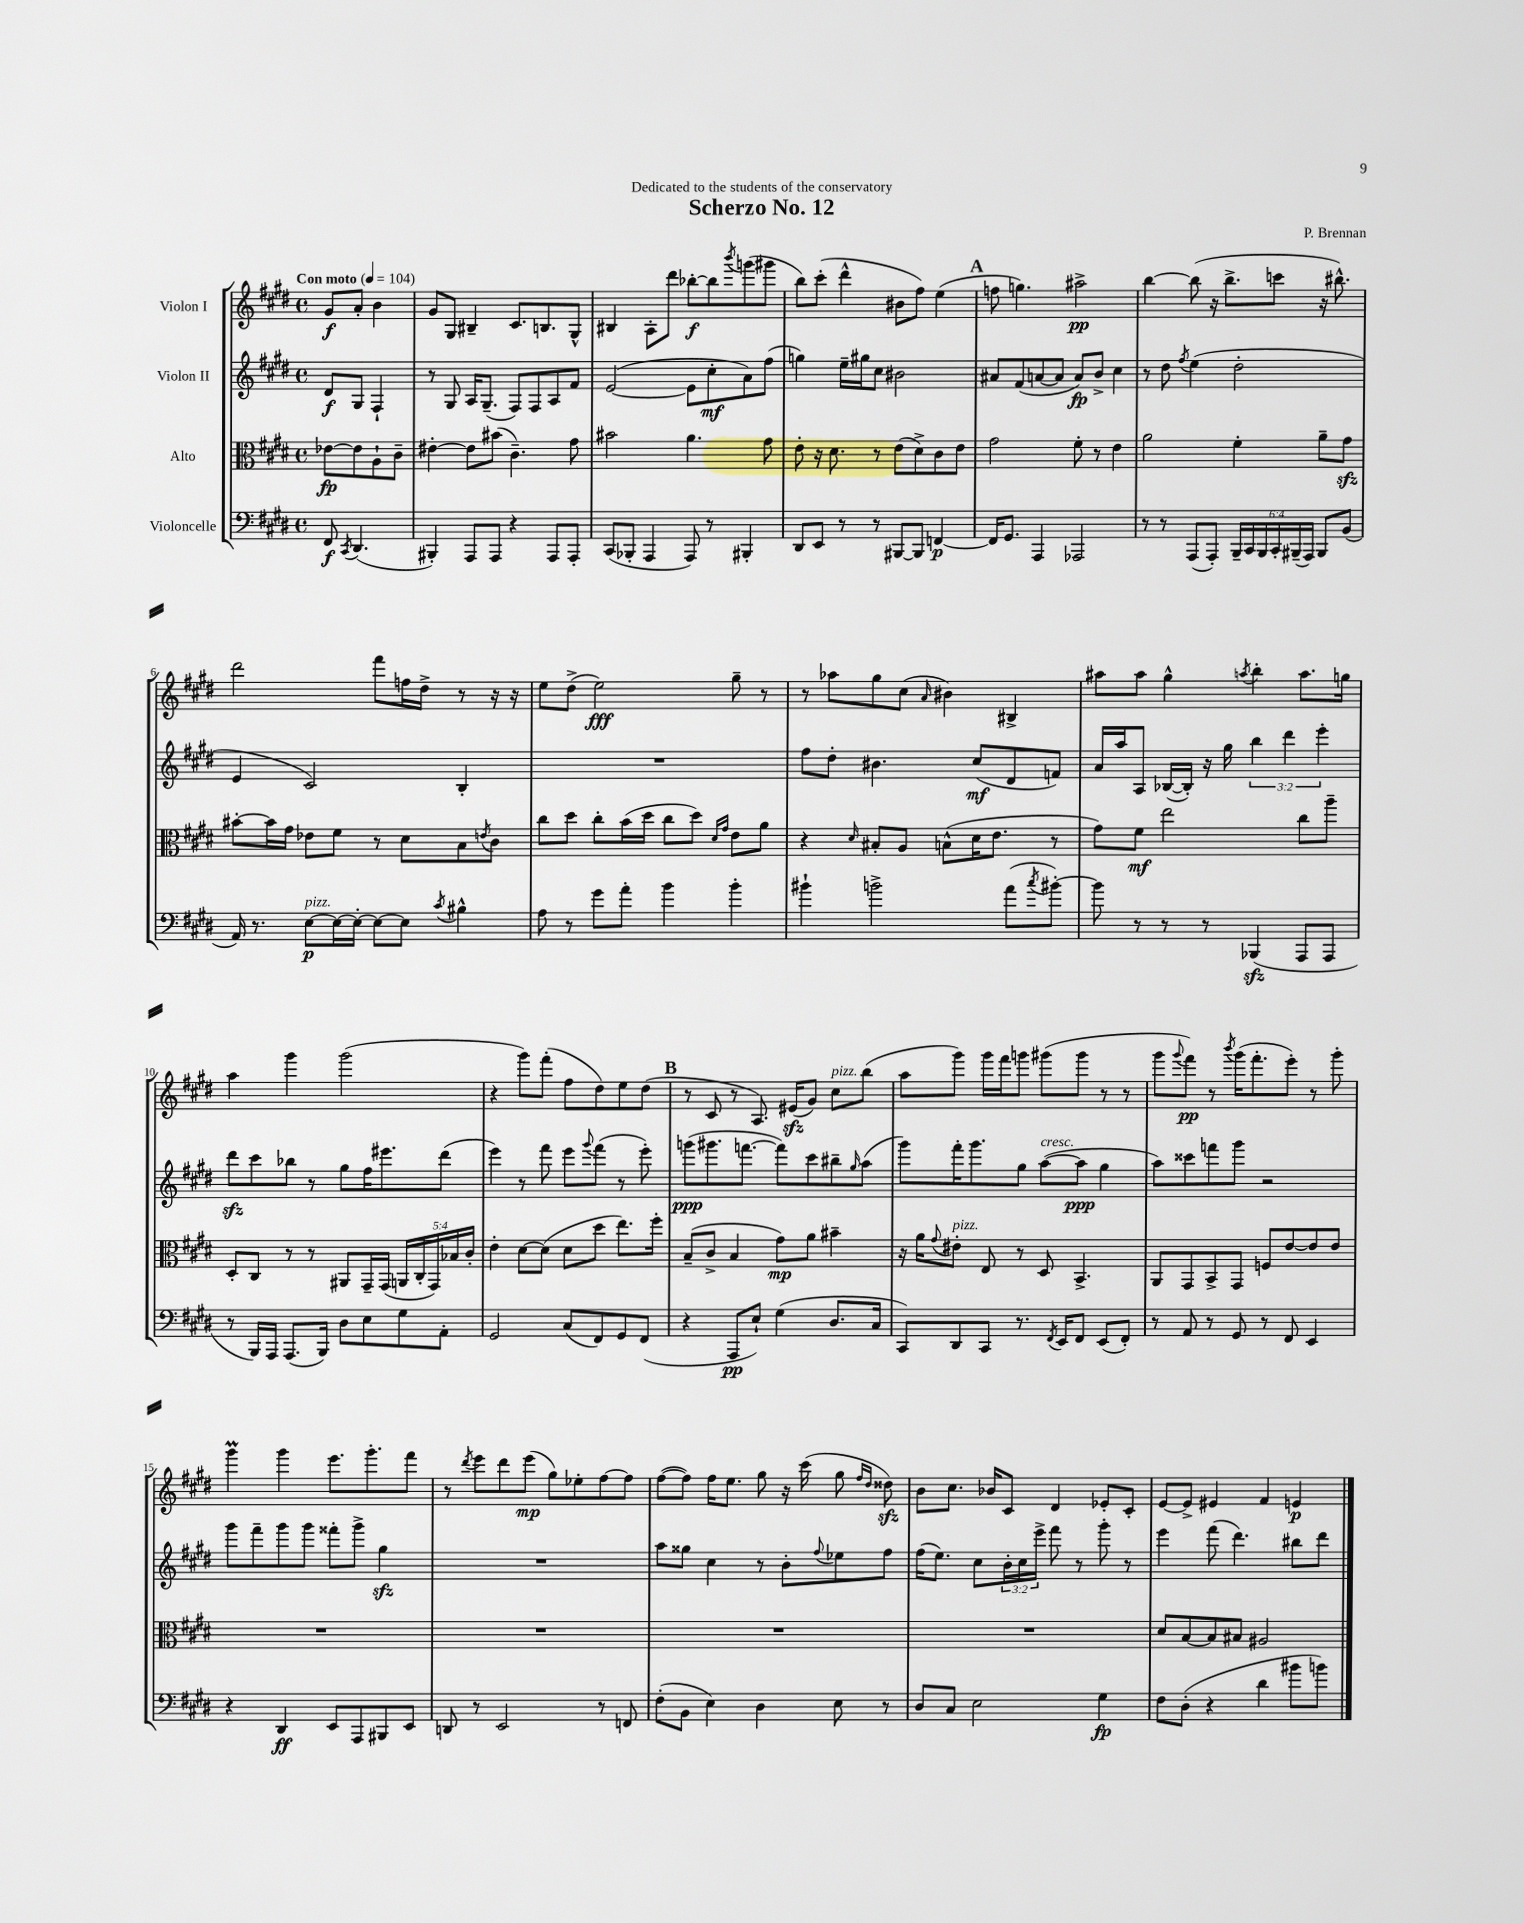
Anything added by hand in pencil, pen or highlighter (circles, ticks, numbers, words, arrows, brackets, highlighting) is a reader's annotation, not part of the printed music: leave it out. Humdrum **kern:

**kern	**dynam	**kern	**dynam	**kern	**dynam	**kern	**dynam
*part4	*part4	*part3	*part3	*part2	*part2	*part1	*part1
*staff4	*staff4	*staff3	*staff3	*staff2	*staff2	*staff1	*staff1
*I"Violoncelle	*	*I"Alto	*	*I"Violon II	*	*I"Violon I	*
*clefF4	*	*clefC3	*	*clefG2	*	*clefG2	*
*k[f#c#g#d#]	*	*k[f#c#g#d#]	*	*k[f#c#g#d#]	*	*k[f#c#g#d#]	*
*M4/4	*	*M4/4	*	*M4/4	*	*M4/4	*
*met(c)	*	*met(c)	*	*met(c)	*	*met(c)	*
*MM104	*	*MM104	*	*MM104	*	*MM104	*
=	=	=	=	=	=	=	=
!	!	!	!	!	!	!LO:TX:a:B:t=Con moto	!
8FF#/	f	[8e-X\L	fp	8d#/L	f	8g#/L	f
8qCC#/	.	.	.	.	.	.	.
(4.DD#/	.	8e-\]	.	8G#/J	.	8a'/J	.
.	.	8A`\	.	4F#`/	.	4b\	.
.	.	8c#~\J	.	.	.	.	.
=1	=1	=1	=1	=1	=1	=1	=1
4BBB#X'/)	.	[4e#X'\	.	8r	.	8g#/L	.
.	.	.	.	8G#/	.	8G#/J	.
8AAA/L	.	8e#\L]	.	16A/KL	.	4B#X~/	.
.	.	.	.	(8.G#~/J	.	.	.
8AAA/J	.	(8b#X\J	.	.	.	.	.
4r	.	4.c#~\)	.	8F#/L)	.	8.c#/L	.
.	.	.	.	8F#/	.	.	.
.	.	.	.	.	.	8.Bn/	.
8AAA/L	.	.	.	8A/	.	.	.
8AAA'/J	.	8g#\	.	8f#/J	.	8G#^^/J	.
=2	=2	=2	=2	=2	=2	=2	=2
(8CC#/L	.	2b#X\	.	([2e/	.	4B#X/	.
8BBB-X'/J	.	.	.	.	.	.	.
4AAA/	.	.	.	.	.	8A'\L	.
.	.	.	.	.	.	8ddd#\J	.
8AAA/)	.	4.a\	.	8e\L]	.	[8bb-X'\L	f
8r	.	.	.	8cc#'\	mf	8bb-\]	.
.	.	.	.	.	.	8qbbb/	.
4BBB#X'/	.	.	.	8a\)	.	(8gggn\	.
.	.	8g#\	.	(8ff#\J	.	8ggg#X\J	.
=3	=3	=3	=3	=3	=3	=3	=3
8DD#/L	.	8e'\	.	4ggn\)	.	8bb\L)	.
8EE/J	.	16r	.	.	.	(8ccc#'\J	.
.	.	8.d#\	.	.	.	.	.
8r	.	.	.	16ee~\LL	.	4ddd#^^\	.
.	.	.	.	16gg#X\J	.	.	.
8r	.	8r	.	8cc#\J	.	.	.
[8BBB#X/L	.	(8e\L	.	2b#X\	.	8b#X\L	.
8BBB#/J]	.	8d#^\)	.	.	.	8ff#\J)	.
[4FFn/	p	8c#\	.	.	.	(4ee\	.
.	.	8e\J	.	.	.	.	.
!!LO:REH:place=s1:t=A
=4	=4	=4	=4	=4	=4	=4	=4
16FF/KL]	.	2g#\	.	8a#X/L	.	8ffn\	.
8.GG#/J	.	.	.	.	.	.	.
.	.	.	.	(8f#/	.	4.ggn\)	.
4AAA/	.	.	.	[8an/	.	.	.
.	.	.	.	8a/J]	.	.	.
2AAA-X/	.	8f#'\	.	8a/L)	fp	2aa#X^\	pp
.	.	8r	.	8b^/J	.	.	.
.	.	4e\	.	4cc#\	.	.	.
=5	=5	=5	=5	=5	=5	=5	=5
8r	.	2a\	.	8r	.	[4bb\	.
8r	.	.	.	8dd#\	.	.	.
.	.	.	.	8qff#/	.	.	.
(8AAA/L	.	.	.	(4ee\	.	(8bb\]	.
8AAA'/J)	.	.	.	.	.	16r	.
.	.	.	.	.	.	8.bb^\L	.
24BBB~/LL	.	4f#'\	.	2dd#'\	.	.	.
24CC#/	.	.	.	.	.	.	.
24BBB/	.	.	.	.	.	.	.
24CC#'/	.	.	.	.	.	8cccn\J	.
(24BBB#X~/	.	.	.	.	.	.	.
24AAA/JJ)	.	.	.	.	.	.	.
8BBB#/L	.	8a~\L	.	.	.	16r	.
.	.	.	.	.	.	8.bb#X^^\)	.
(8BB/J	.	8g#zz\J	.	.	.	.	.
!!LO:LB:g=z
=6	=6	=6	=6	=6	=6	=6	=6
16AA/)	.	[8b#X'\L	.	4e/	.	2ddd#\	.
8.r	.	.	.	.	.	.	.
.	.	16b#\L]	.	.	.	.	.
.	.	16g#\JJ	.	.	.	.	.
!LO:TX:a:i:t=pizz.	!	!	!	!	!	!	!
[8E\L	p	8e-X\L	.	2c#/)	.	.	.
16E\L_	.	8f#\J	.	.	.	.	.
16E'\JJ_	.	.	.	.	.	.	.
8E\L_	.	8r	.	.	.	8fff#\L	.
8E\J]	.	8d#\L	.	.	.	16ffn\L	.
.	.	.	.	.	.	16dd#^\JJ	.
8qc#/	.	.	.	.	.	.	.
4B#X^^\	.	8B\	.	4B'/	.	8r	.
.	.	8qen/	.	.	.	.	.
.	.	8c#\J	.	.	.	16r	.
.	.	.	.	.	.	16r	.
=7	=7	=7	=7	=7	=7	=7	=7
8A\	.	8cc#\L	.	1r	.	8ee\L	.
8r	.	8dd#\J	.	.	.	(8dd#^\J	.
8g#\L	.	8cc#'\L	.	.	.	2ee\)	fff
8a'\J	.	(16b\L	.	.	.	.	.
.	.	16dd#\JJ	.	.	.	.	.
4b\	.	8cc#\L	.	.	.	.	.
.	.	8dd#\J)	.	.	.	.	.
.	.	16qqd#/LL	.	.	.	.	.
.	.	16qqg#/JJ	.	.	.	.	.
4b'\	.	8e\L	.	.	.	8gg#~\	.
.	.	8a\J	.	.	.	8r	.
=8	=8	=8	=8	=8	=8	=8	=8
4b#X`\	.	4r	.	8ff#\L	.	8r	.
.	.	.	.	8dd#'\J	.	8aa-X\L	.
.	.	16qqd#/	.	.	.	.	.
2bn^\	.	8B#X'/L	.	4.b#X\	.	8gg#\	.
.	.	8A/J	.	.	.	(8cc#\J	.
.	.	.	.	.	.	16qqa/	.
.	.	(8Bn^^\L	.	.	.	4b#X\)	.
.	.	16d#\K	.	(8cc#/L	mf	.	.
.	.	8.e\J	.	.	.	.	.
(8a\L	.	.	.	8d#/	.	4B#X^/	.
8qcc#/	.	.	.	.	.	.	.
[8b#X'\J)	.	8r	.	8fn/J)	.	.	.
=9	=9	=9	=9	=9	=9	=9	=9
8b#\]	.	8g#\L)	.	16a/LL	.	8aa#X\L	.
.	.	.	.	16aa/J	.	.	.
8r	.	8f#\J	mf	8A/J	.	8aa#\J	.
8r	.	2ee\	.	([16B-X/LL	.	4gg#^^\	.
.	.	.	.	16B-'/JJ])	.	.	.
8r	.	.	.	16r	.	.	.
.	.	.	.	16gg#\	.	.	.
.	.	.	.	.	.	8qaan/	.
(4BBB-Xzz/	.	.	.	6bb\	.	4bb'\	.
.	.	.	.	6ddd#\	.	.	.
8AAA/L	.	8cc#\L	.	.	.	8.aa\L	.
.	.	.	.	6eee'\	.	.	.
8AAA/J	.	8aa~\J	.	.	.	.	.
.	.	.	.	.	.	16ggn\Jk	.
!!LO:LB:g=z
=10	=10	=10	=10	=10	=10	=10	=10
8r	.	8D#'/L	.	8ddd#zz\L	.	4aa\	.
16BBB/LL)	.	8C#/J	.	8ccc#\	.	.	.
16AAA/JJ	.	.	.	.	.	.	.
(8.AAA/L	.	8r	.	8bb-X\J	.	4ggg#\	.
.	.	8r	.	8r	.	.	.
16BBB/Jk)	.	.	.	.	.	.	.
8D#\L	.	8AA#X/L	.	8gg#\L	.	(2ggg#\	.
8E\	.	16GG#~/L	.	16ff#\K	.	.	.
.	.	(16GG#/JJ	.	8.eee#X\	.	.	.
8G#\	.	20AAn/LL	.	.	.	.	.
.	.	20C#'/	.	.	.	.	.
.	.	20GG#/)	.	.	.	.	.
8AA'\J	.	.	.	(8ddd#\J	.	.	.
.	.	20B-X/	.	.	.	.	.
.	.	20c#'/JJ	.	.	.	.	.
=11	=11	=11	=11	=11	=11	=11	=11
2GG#/	.	4e'\	.	4eee\)	.	4r	.
.	.	[8d#\L	.	8r	.	8ggg#\L)	.
.	.	(8d#\J]	.	8fff#\	.	(8fff#'\J	.
(8C#/L	.	8d#\L	.	8eee\L	.	8ff#\L	.
.	.	.	.	8qqggg#/	.	.	.
8FF#/)	.	8dd#\J	.	(8fff#\J	.	8dd#\)	.
8GG#/	.	8.ee\L)	.	8r	.	8ee\	.
(8FF#/J	.	.	.	8eee'\)	.	(8dd#\J	.
.	.	16ff#'\Jk	.	.	.	.	.
!!LO:REH:place=s1:t=B
=12	=12	=12	=12	=12	=12	=12	=12
4r	.	(8B~/L	.	(8gggn\L	ppp	8r	.
.	.	8c#^/J	.	8.ggg#X\	.	8c#/	.
8AAA/L	pp	4B/	.	.	.	8r	.
.	.	.	.	[8.fffn\J	.	.	.
8E`/J)	.	.	.	.	.	8.A/)	.
(4G#\	.	8g#\L)	mp	8fff\L])	.	.	.
.	.	.	.	.	.	(16e#Xzz/KL	.
.	.	8a\J	.	8ccc#\	.	8g#/J)	.
!	!	!	!	!	!	!LO:TX:a:i:t=pizz.	!
8.D#/L	.	4b#X~\	.	8bb#X~\	.	8cc#\L	.
.	.	.	.	16qqgg#/	.	.	.
.	.	.	.	(8aa\J	.	(8bb\J	.
16C#/Jk	.	.	.	.	.	.	.
=13	=13	=13	=13	=13	=13	=13	=13
8CC#/L)	.	16r	.	8ggg#\L)	.	8aa\L	.
.	.	16a\KL	.	.	.	.	.
.	.	8qqg#/	.	.	.	.	.
!	!	!LO:TX:a:i:t=pizz.	!	!	!	!	!
8DD#/	.	8e#X'\J	.	16fff#'\K	.	8ggg#\J)	.
.	.	.	.	8.ggg#\	.	.	.
8CC#/J	.	8E/	.	.	.	16ggg#\LL	.
.	.	.	.	.	.	16fff#\J	.
8.r	.	8r	.	8gg#\J	.	8gggn\J	.
!	!	!	!	!LO:TX:a:i:t=cresc.	!	!	!
.	.	8D#/	.	([8aa\L	.	(8ggg#X\L	.
8qFF#/	.	.	.	.	.	.	.
16EE/KL	.	.	.	.	.	.	.
8FF#/J	.	4.BB^/	.	8aa\J]	ppp	8ggg#\J	.
(8EE/L	.	.	.	4gg#\	.	8r	.
8FF#'/J)	.	.	.	.	.	8r	.
=14	=14	=14	=14	=14	=14	=14	=14
8r	.	8AA/L	.	8aa\L)	.	8ggg#\L	.
.	.	.	.	.	.	8qqggg#/	.
8AA/	.	8GG#/	.	8ccc##X\	.	8fff#\J)	pp
8r	.	8BB^/	.	8fffn\	.	8r	.
.	.	.	.	.	.	8qbbb/	.
8GG#/	.	8GG#/J	.	8ggg#\J	.	(16ggg#\KL	.
.	.	.	.	.	.	8.fff#'\	.
8r	.	8Fn/L	.	2r	.	.	.
8FF#/	.	[8e/	.	.	.	8eee'\J)	.
4EE/	.	8e/]	.	.	.	8r	.
.	.	8e/J	.	.	.	8ggg#'\	.
!!LO:LB:g=z
=15	=15	=15	=15	=15	=15	=15	=15
4r	.	1r	.	8ggg#\L	.	4ggg#m\	.
.	.	.	.	8fff#~\	.	.	.
4DD#/	ff	.	.	8ggg#\	.	4ggg#\	.
.	.	.	.	8ggg#\J	.	.	.
8EE/L	.	.	.	8fff##X'\L	.	8.eee\L	.
8AAA/	.	.	.	8ggg#^\J	.	.	.
.	.	.	.	.	.	8.ggg#'\	.
8BBB#X/	.	.	.	4gg#zz\	.	.	.
8EE/J	.	.	.	.	.	8fff#\J	.
=16	=16	=16	=16	=16	=16	=16	=16
8DDn/	.	1r	.	1r	.	8r	.
.	.	.	.	.	.	8qddd#/	.
8r	.	.	.	.	.	8eee\L	.
2EE/	.	.	.	.	.	8ddd#\	.
.	.	.	.	.	.	(8eee\J	mp
.	.	.	.	.	.	8gg#\L)	.
.	.	.	.	.	.	8ee-X'\	.
8r	.	.	.	.	.	[8ff#\	.
8FFn/	.	.	.	.	.	8ff#\J]	.
=17	=17	=17	=17	=17	=17	=17	=17
(8F#'\L	.	1r	.	8aa\L	.	([8ff#\L	.
8BB\J	.	.	.	8gg##X\J	.	8ff#\J])	.
4E\)	.	.	.	4cc#\	.	16ff#\KL	.
.	.	.	.	.	.	8.ee\J	.
4D#\	.	.	.	8r	.	8gg#\	.
.	.	.	.	8b'\L	.	16r	.
.	.	.	.	.	.	(16ccc#\	.
.	.	.	.	8qqff#/	.	.	.
8E\	.	.	.	8ee-X\	.	8gg#\	.
.	.	.	.	.	.	16qqff#/LL	.
.	.	.	.	.	.	16qqdd#/JJ	.
8r	.	.	.	8ff#\J	.	8dd##Xzz\)	.
=18	=18	=18	=18	=18	=18	=18	=18
8D#/L	.	1r	.	(16ff#\KL	.	8b\L	.
.	.	.	.	8.ee\J)	.	.	.
8C#/J	.	.	.	.	.	8.cc#\J	.
2E\	.	.	.	8cc#\L	.	.	.
.	.	.	.	.	.	16b-X/KL	.
.	.	.	.	24b'\L	.	8c#/J	.
.	.	.	.	24cc#\	.	.	.
.	.	.	.	24eee^\JJ	.	.	.
.	.	.	.	8fff#\	.	4d#/	.
.	.	.	.	8r	.	.	.
4G#\	fp	.	.	8ggg#'\	.	8e-X'/L	.
.	.	.	.	8r	.	8c#'/J	.
=19	=19	=19	=19	=19	=19	=19	=19
8F#\L	.	8d#/L	.	4eee\	.	[8e/L	.
(8D#'\J	.	[8B/	.	.	.	8e^/J]	.
4r	.	8B/]	.	(8fff#\	.	4e#X/	.
.	.	8B#X/J	.	4.ddd#\)	.	.	.
4d#\	.	2A#X/	.	.	.	4f#/	.
8b#X\L	.	.	.	8bb#X\L	.	4en/	p
8bn\J)	.	.	.	8ddd#\J	.	.	.
==	==	==	==	==	==	==	==
*-	*-	*-	*-	*-	*-	*-	*-
